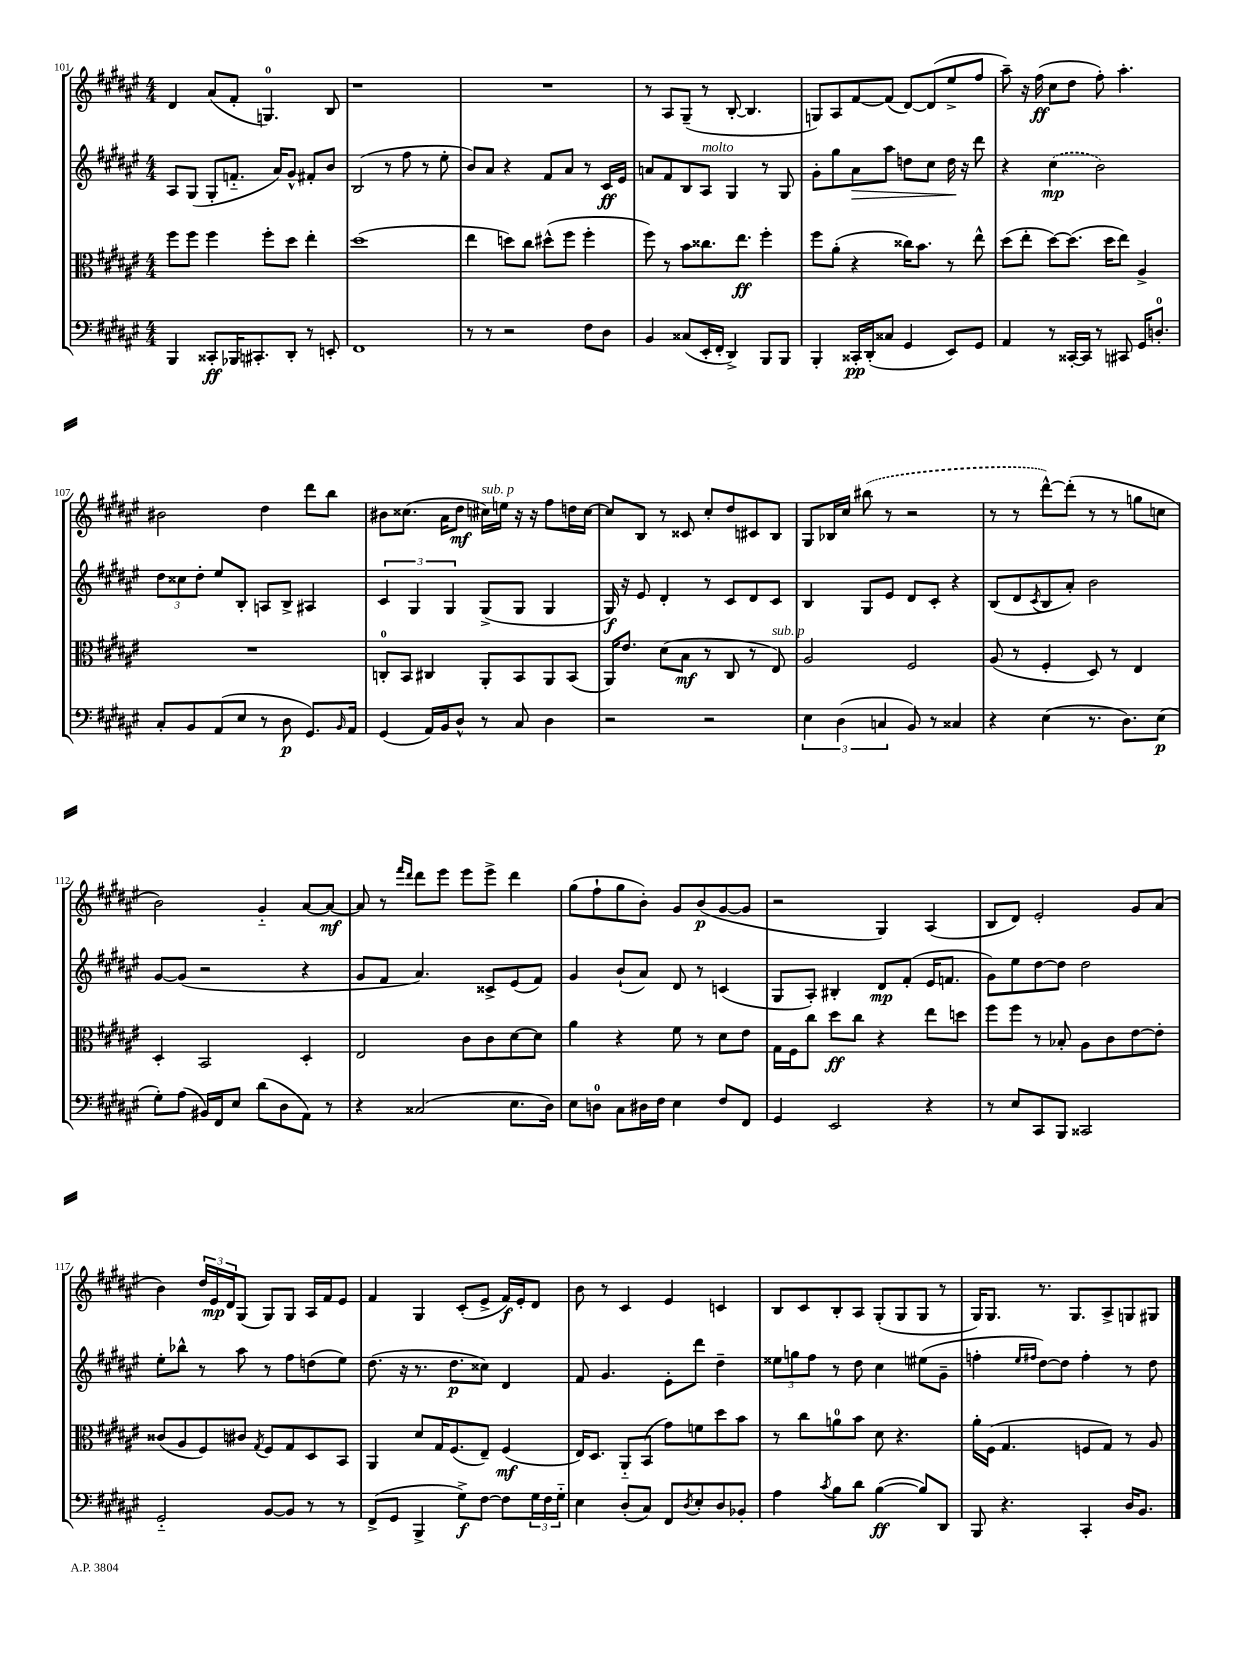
<<
\new StaffGroup <<
\new Staff = "s0" {
    \clef treble \key fis \major \numericTimeSignature \time 4/4
    dis'4 ais'8( fis'8-. g4.-0) b8 |
    r1 |
    R1 |
    r8 ais8 gis8--( r8 b8~-. b4. |
    g8) ais8 fis'8~ fis'8( dis'8~) dis'8( eis''8-> fis''8 |
    ais''8--) r16 fis''16\ff( cis''8 dis''8 fis''8-.) ais''4.-. |
    bis'2 dis''4 dis'''8 b''8 |
    bis'8 cisis''8.( ais'16 dis''8\mf cis''16^\markup { \italic "sub. p" }) e''16 r16 r16 fis''8 d''16 cis''16~ |
    cis''8 b8 r8 cisis'8 cis''8-. dis''8 cis'8 b8 |
    gis8 bes16 cis''16 \once \slurDashed bis''8( r8 r2 |
    r8 r8 dis'''8~-^) dis'''8-.( r8 r8 g''8 c''8 |
    b'2) gis'4-_ ais'8~ ais'8~\mf |
    ais'8 r8 \grace { fis'''16 dis'''16 } dis'''8 eis'''8 eis'''8 eis'''8-> dis'''4 |
    gis''8( fis''8-! gis''8 b'8-.) gis'8 b'8\p( gis'8~ gis'8 |
    r2 gis4) ais4( |
    b8 dis'8) eis'2-. gis'8 ais'8( |
    b'4) \tuplet 3/2 { dis''16 eis'16\mp dis'16 } gis8( gis8) gis8 ais16 fis'16 eis'8 |
    fis'4 gis4 cis'8-.( eis'8-> fis'16\f) eis'16-. dis'8 |
    b'8 r8 cis'4 eis'4 c'4 |
    b8 cis'8 b8-. ais8 gis8-.( gis8 gis8 r8 |
    gis16) gis8. r8. gis8. ais8-> g8 gis8 \bar "|." |
}
\new Staff = "s1" {
    \clef treble \key fis \major \numericTimeSignature \time 4/4
    ais8 gis8( gis8-. f'8.-_ ais'16) gis'8-^ fis'8-. b'8 |
    b2( r8 fis''8 r8 eis''8-. |
    b'8) ais'8 r4 fis'8 ais'8 r8 cis'16\ff eis'16 |
    a'8 fis'8 b8 ais8^\markup { \italic "molto" } gis4 r8 gis8 |
    gis'8-. gis''8 ais'8\> ais''8 d''8 cis''8 d''16\! r16 dis'''8 |
    r4 \once \slurDashed cis''4\mp( b'2) |
    \tuplet 3/2 { dis''8 cisis''8 dis''8-. } eis''8 b8-. a8 b8-> ais4 |
    \tuplet 3/2 { cis'4 gis4 gis4 } gis8->( gis8 gis4 |
    gis16\f) r16 eis'8 dis'4-. r8 cis'8 dis'8 cis'8 |
    b4 gis8 eis'8 dis'8 cis'8-. r4 |
    b8( dis'8 \acciaccatura { cis'8 } b8 ais'8-.) b'2 |
    gis'8~ gis'8( r2 r4 |
    gis'8 fis'8 ais'4.) cisis'8-> eis'8( fis'8) |
    gis'4 b'8-!( ais'8) dis'8 r8 c'4( |
    gis8 ais8-.) bis4-. dis'8\mp fis'8-.( eis'16 f'8. |
    gis'8) eis''8 dis''8~ dis''8 dis''2 |
    eis''8-. bes''8-^ r8 ais''8 r8 fis''8 d''8( eis''8) |
    dis''8.( r16 r8. dis''8.\p cisis''8) dis'4 |
    fis'8 gis'4. eis'8-. dis'''8 dis''4-- |
    \tuplet 3/2 { eisis''8 g''8 fis''8 } r8 dis''8 cis''4 eis''8( gis'8-- |
    f''4-. \grace { eis''16 fis''16 } dis''8~) dis''8 fis''4-. r8 dis''8 \bar "|." |
}
\new Staff = "s2" {
    \clef alto \key fis \major \numericTimeSignature \time 4/4
    fis''8 fis''8 fis''4 fis''8-. dis''8 eis''4-. |
    dis''1( |
    eis''4 d''8) cis''8 dis''8-^( fis''8 fis''4-. |
    fis''8) r8 b'8 cisis''8. eis''8.\ff fis''4-. |
    fis''8 ais'8-.( r4 cisis''16) b'8. r8 eis''8-^ |
    dis''8( eis''8-. dis''8~) dis''8.( dis''16 eis''8) ais4-> |
    R1 |
    c8-0-. b,8 cis4 ais,8-. b,8 ais,8 b,8( |
    ais,16) eis'8. dis'8( b8\mf r8 cis8 r8 eis8^\markup { \italic "sub. p" }) |
    ais2 fis2 |
    ais8( r8 fis4-. dis8) r8 eis4 |
    dis4-. b,2 dis4-. |
    eis2 cis'8 cis'8 dis'8~ dis'8 |
    ais'4 r4 fis'8 r8 dis'8 eis'8 |
    gis16 fis16 cis''8 dis''8\ff cis''8 r4 eis''8 d''8 |
    fis''8 fis''8 r8 bes8-. ais8 cis'8 eis'8~ eis'8-. |
    cisis'8( ais8 fis8) cis'8 \acciaccatura { gis8 } fis8 gis8 dis8 b,8 |
    ais,4 dis'8 gis16 fis8.( eis8--) fis4\mf( |
    eis16) dis8. ais,8-_ b,8( gis'8) f'8 dis''8 b'8 |
    r8 cis''8 a'8-0 b'8 dis'8 r4. |
    ais'16-. fis16( gis4. f8 gis8) r8 ais8 \bar "|." |
}
\new Staff = "s3" {
    \clef bass \key fis \major \numericTimeSignature \time 4/4
    b,,4 cisis,8-.\ff bes,,16 cis,8.-. dis,8-. r8 e,8-. |
    fis,1 |
    r8 r8 r2 fis8 dis8 |
    b,4 cisis8( eis,16-. fis,16-. dis,4->) b,,8 b,,8 |
    b,,4-. cisis,16-.\pp dis,16-.( cisis8 gis,4 eis,8) gis,8 |
    ais,4 r8 cisis,16~-. cisis,16 r8 cis,8 gis,16 d8.-0-. |
    cis8-. b,8 ais,8( eis8 r8 dis8\p gis,8.) \grace { b,16 } ais,16 |
    gis,4( ais,16) b,16 dis8-^ r8 cis8 dis4 |
    r2 r2 |
    \tuplet 3/2 { eis4 dis4( c4 } b,8) r8 cisis4 |
    r4 eis4( r8. dis8.) eis8\p( |
    gis8-.) ais8( bis,16) fis,16 eis8 dis'8( dis8 ais,8) r8 |
    r4 cisis2( eis8. dis16) |
    eis8 d8-0 cis8 dis16 fis16 eis4 fis8 fis,8 |
    gis,4 eis,2 r4 |
    r8 eis8 cis,8 b,,8 cisis,2 |
    gis,2-_ b,8~ b,8 r8 r8 |
    fis,8->( gis,8 b,,4-> gis8->\f) fis8~ fis8 \tuplet 3/2 { gis16 fis16 gis16-_ } |
    eis4 dis8-.( cis8) fis,8 \acciaccatura { dis8 } eis8-. dis8 bes,8-. |
    ais4 \acciaccatura { cis'8 } b8 dis'8 b4~\ff( b8) dis,8 |
    b,,8 r4. cis,4-. dis16 b,8. \bar "|." |
}
>>
>>
\layout { \context { \Score currentBarNumber = #101 } }
